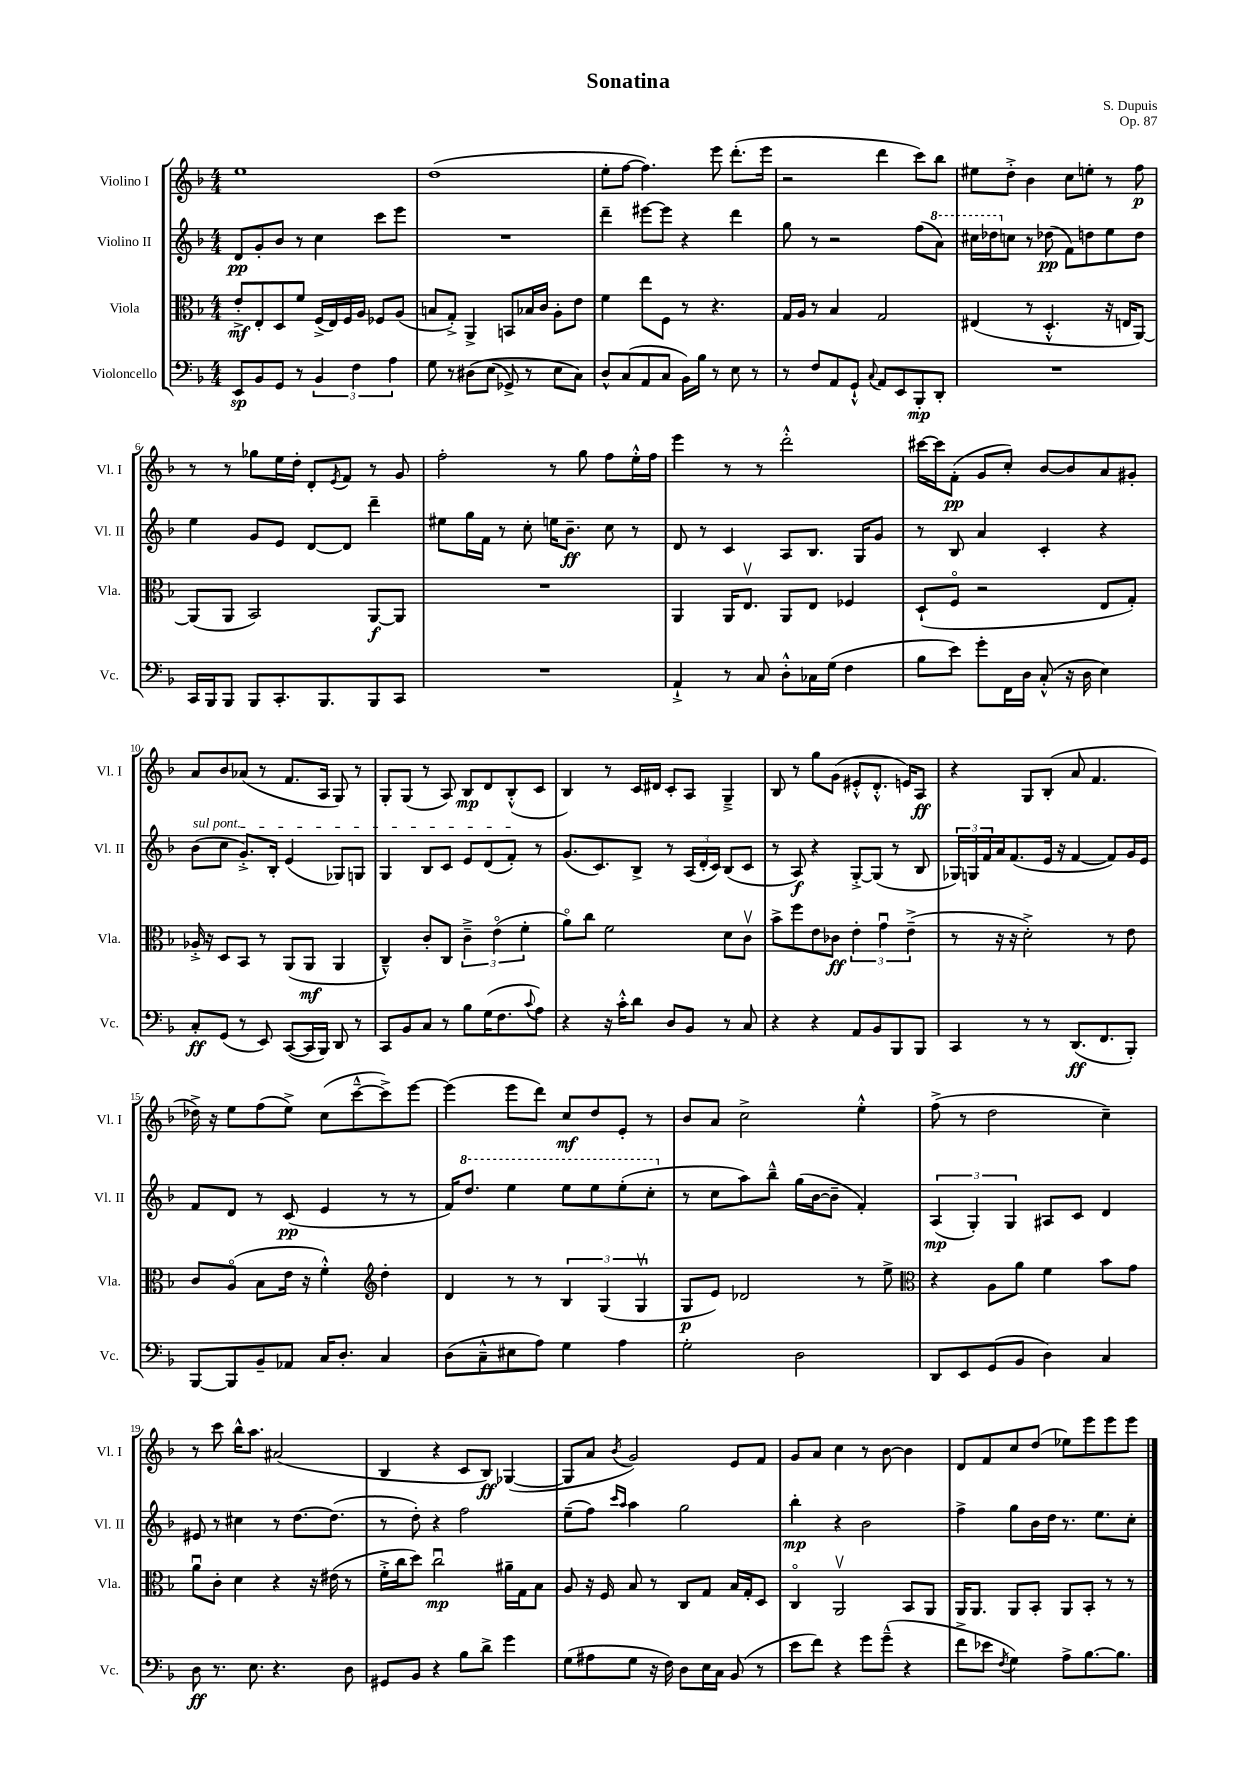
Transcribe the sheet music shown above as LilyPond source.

\header { title = "Sonatina" composer = "S. Dupuis" opus = "Op. 87" }
<<
\new StaffGroup <<
\new Staff = "s0" \with { instrumentName = "Violino I" shortInstrumentName = "Vl. I" } {
    \clef treble \key f \major \numericTimeSignature \time 4/4
    e''1 |
    d''1( |
    e''8-. f''8~ f''4.) e'''8 d'''8.-.( e'''16 |
    r2 d'''4 c'''8) bes''8 |
    eis''8 d''8-.-> bes'4 c''8 e''8-. r8 f''8\p |
    r8 r8 ges''8 e''16 d''16-. d'8-. \acciaccatura { e'8 } f'8 r8 g'8 |
    f''2-. r8 g''8 f''8 e''16-.-^ f''16 |
    e'''4 r8 r8 d'''2-.-^ |
    cis'''16~ cis'''16 f'8-.\pp( g'8 c''8-.) bes'8~ bes'8 a'8 gis'8-. |
    a'8 bes'8 aes'8( r8 f'8. a16 g8) r8 |
    g8-. g8( r8 a8) bes8\mp d'8 bes8-.-^( c'8 |
    bes4) r8 c'16 dis'16 c'8-. a8 g4---> |
    bes8 r8 g''8 g'8( eis'8-.-^ d'8.-.-^ e'16) a8\ff |
    r4 g8 bes8-.( a'8 f'4. |
    des''16->) r16 e''8 f''8( e''8->) c''8( c'''8~---^ c'''8->) e'''8~ |
    e'''4( e'''8 d'''8) c''8\mf d''8 e'8-. r8 |
    bes'8 a'8 c''2-> e''4-.-^ |
    f''8->( r8 d''2 c''4--) |
    r8 c'''8 bes''16-^ a''8. ais'2( |
    bes4 r4 c'8 bes8\ff) ges4~( |
    ges8 a'8 \acciaccatura { bes'8 } g'2) e'8 f'8 |
    g'8 a'8 c''4 r8 bes'8~ bes'4 |
    d'8 f'8 c''8 d''8( ees''8) e'''8 e'''8 e'''8 \bar "|." |
}
\new Staff = "s1" \with { instrumentName = "Violino II" shortInstrumentName = "Vl. II" } {
    \clef treble \key f \major \numericTimeSignature \time 4/4
    d'8\pp g'8-. bes'8 r8 c''4 c'''8 e'''8 |
    R1 |
    d'''4-- eis'''8~ eis'''8 r4 d'''4 |
    g''8 r8 r2 f''8( \ottava #1 a''8) |
    cis'''16 des'''16 \ottava #0 c''!8 r8 des''8\pp( f'8) d''8 e''8 d''8 |
    e''4 g'8 e'8 d'8~ d'8 d'''4-- |
    eis''8 g''16 f'16 r8 c''8-. e''16 bes'8.--\ff c''8 r8 |
    d'8 r8 c'4 a8 bes8. g16 g'8 |
    r8 bes8 a'4 c'4-. r4 |
    \once \override TextSpanner.bound-details.left.text = \markup { \italic "sul pont." } bes'8\startTextSpan( c''8 g'8.-.->) bes16-. e'4( ges8) g8 |
    g4 bes8 c'8 e'8 d'8( f'8-.\stopTextSpan) r8 |
    g'8.( c'8.) bes8-> r8 \tuplet 3/2 { a16( d'16-. c'16) } bes8( c'8 |
    r8 a8\f) r4 g8~-.-> g8( r8 bes8 |
    \tuplet 3/2 { ges16) g16 f'16 } a'16 f'8.( e'16 r16 f'4~ f'8) g'16 e'16 |
    f'8 d'8 r8 c'8\pp( e'4 r8 r8 |
    f'16) \ottava #1 d'''8. e'''4 e'''8 e'''8 e'''8-.( c'''8-. \ottava #0 |
    r8 c''8 a''8) bes''8---^ g''16( bes'16~ bes'8-- f'4-.) |
    \tuplet 3/2 { a4\mp( g4-.) g4 } ais8 c'8 d'4 |
    eis'8 r8 cis''4 r8 d''8.~ d''8.( |
    r8 d''8-.) r4 f''2 |
    e''8--( f''8) \grace { c'''16 a''16 } a''4 g''2 |
    bes''4-.\mp r4 bes'2 |
    f''4-> g''8 bes'16 d''16 r8. e''8. c''8-. \bar "|." |
}
\new Staff = "s2" \with { instrumentName = "Viola" shortInstrumentName = "Vla." } {
    \clef alto \key f \major \numericTimeSignature \time 4/4
    e'8-.->\mf e8-. d8 f'8 f16->( e16) f16 a16 fes8 a8( |
    b8 g8-.->) a,4-> b,8 bes16 c'16 a8-. e'8 |
    f'4 e''8 f8 r8 r4. |
    g16 a16 r8 bes4 g2 |
    eis4( r8 d4.-.-^ r16 e16 a,8~) |
    a,8( a,8 bes,2) a,8~\f a,8 |
    R1 |
    a,4 a,16 e8.\upbow a,8 e8 fes4 |
    d8-!( f8\flageolet r2 e8 g8-.) |
    aes16-.-> r16 d8 bes,8 r8 a,8( a,8\mf a,4 |
    c4---^) c'8-. c8 \tuplet 3/2 { c'4---> e'4\flageolet( f'4-. } |
    a'8\flageolet) c''8 f'2 d'8 c'8\upbow |
    bes'8-> f''8 e'8 ces'8\ff \tuplet 3/2 { e'4-. g'4\downbow e'4--->( } |
    r8 r16 r16 d'2-.->) r8 e'8 |
    c'8 a8\flageolet( bes8 e'16 r16 f'4-.-^) \clef treble d''4-. |
    d'4 r8 r8 \tuplet 3/2 { bes4 g4( g4\upbow } |
    g8\p e'8) des'2 r8 e''8-> |
    \clef alto r4 a8 a'8 f'4 bes'8 g'8 |
    a'8\downbow c'8-. d'4 r4 r16 eis'16( r8 |
    f'16-.-> c''16 d''8) c''2\downbow\mp ais'16-- g16 bes8 |
    a8 r16 f16 bes8 r8 c8 g8 bes16 g16-. d8 |
    c4\flageolet a,2\upbow bes,8 a,8 |
    a,16 a,8. a,8 bes,8-. a,8 bes,8-. r8 r8 \bar "|." |
}
\new Staff = "s3" \with { instrumentName = "Violoncello" shortInstrumentName = "Vc." } {
    \clef bass \key f \major \numericTimeSignature \time 4/4
    e,8\sp bes,8 g,8 r8 \tuplet 3/2 { bes,4 f4 a4 } |
    g8 r8 dis8\( e8( ges,8->) r8 e8 c8\) |
    d8-^ c8( a,8 c8 bes,16) bes16 r8 e8 r8 |
    r8 f8 a,8 g,8-!-^ \appoggiatura { c8 } a,8 e,8 bes,,8-.\mp d,8-. |
    R1 |
    c,16 bes,,16 bes,,8 bes,,8 c,8.-. bes,,8. bes,,8 c,8 |
    R1 |
    a,4-!-> r8 c8 d8-.-^ ces16 g16( f4 |
    bes8 e'8) g'8-. f,16 d16 c8-.-^( r16 d16 e4) |
    c8-.\ff g,8( r8 e,8) c,8~( c,16 bes,,16) d,8 r8 |
    c,8 bes,8 c8 r8 bes8 g16( f8. \appoggiatura { c'8 } a8) |
    r4 r16 c'16-.-^ d'8 d8 bes,8 r8 c8 |
    r4 r4 a,8 bes,8 bes,,8 bes,,8 |
    c,4 r8 r8 d,8.\ff( f,8. bes,,8-.) |
    bes,,8~ bes,,8 bes,8-- aes,8 c16 d8.-. c4 |
    d8( c8---^ eis8 a8) g4 a4 |
    g2-. d2 |
    d,8 e,8 g,8( bes,8 d4) c4 |
    d8\ff r8. e8. r4. d8 |
    gis,8 bes,8 r4 bes8 d'8-> g'4 |
    g8( ais8 g8 r16 f16) d8 e16 c16 bes,8( r8 |
    e'8 f'8) r4 g'8 g'8---^( r4 |
    f'8-> ees'8 \acciaccatura { f8 } g4) a8-> bes8.~ bes8. \bar "|." |
}
>>
>>
